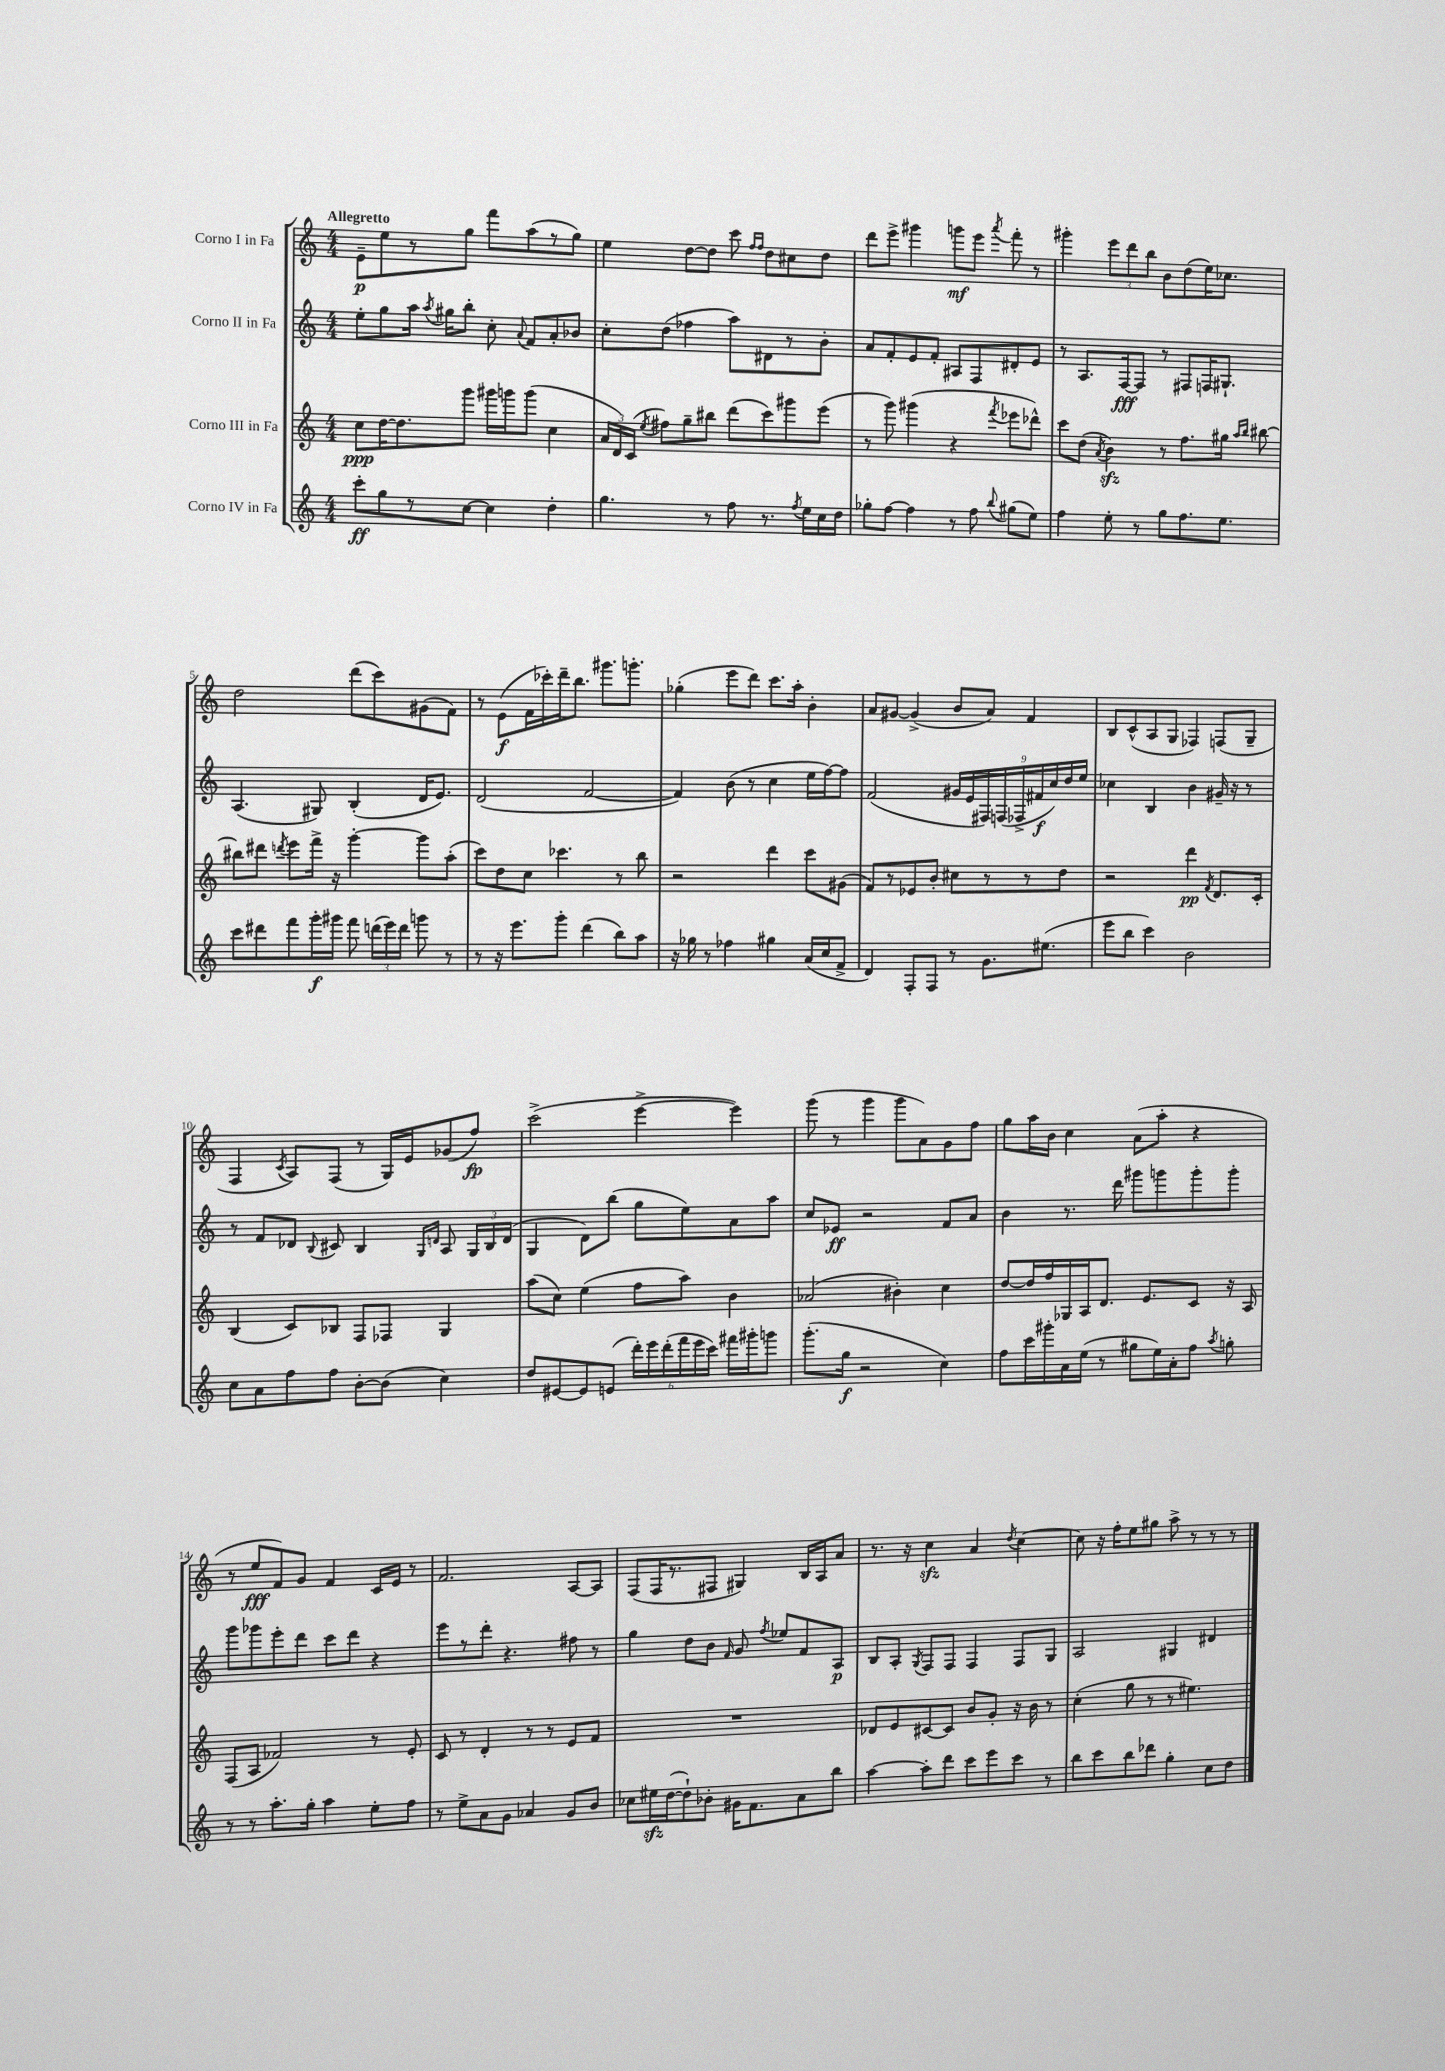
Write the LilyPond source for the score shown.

<<
\new StaffGroup <<
\new Staff = "s0" \with { instrumentName = "Corno I in Fa" } {
    \clef treble \key c \major \numericTimeSignature \time 4/4 \tempo "Allegretto"
    \autoBeamOff e'8[--\p e''8 r8 g''8] f'''8[ a''8( r8 g''8]) |
    e''4 d''8[~ d''8] c'''8 \grace { f''16[ f''16] } d''8[ cis''8 d''8] |
    d'''8[ e'''8]-> gis'''4 g'''8[\mf e'''8] \acciaccatura { a'''8 } f'''8-. r8 |
    gis'''4-. \tuplet 3/2 { e'''8[ d'''8 b''8] } b'8[ d''8( e''16) ces''8.] |
    d''2 d'''8[( c'''8) gis'8( f'8]) |
    r8 e'8[\f( f'16 ces'''16-.) d'''16-- b''8.] gis'''8.[ g'''8.]-. |
    ges''4-.( e'''8[ d'''8]) c'''8.[ a''16]-. b'4-. |
    a'8[ gis'8]~ gis'4->( b'8[ a'8]) f'4 |
    b8[ c'8-^( a8 g8] fes4) f8[( g8]-- |
    f4 \acciaccatura { c'8 } a8[) f8]( r8 g16[) e'16 ges'8( f''8]\fp) |
    c'''2->( e'''4~-> e'''4) |
    g'''8( r8 g'''4 g'''8[ a'8) g'8 f''8] |
    g''8[ a''16 b'16] c''4 a'8[( a''8]-. r4 |
    r8 e''8[\fff f'8) g'8] f'4 c'16[ e'16] r8 |
    f'2. a8[~ a8] |
    f8[( f16 r8. fis8] gis4) b16[ a16 a'8] |
    r8. r16 c''4\sfz a'4 \acciaccatura { d''8 } c''4~ |
    c''8 r16 f''16[-. e''8 gis''8] a''8-> r8 r8 r8 \bar "|." |
}
\new Staff = "s1" \with { instrumentName = "Corno II in Fa" } {
    \clef treble \key c \major \numericTimeSignature \time 4/4
    \autoBeamOff e''8[-. g''8 a''16] \acciaccatura { a''8 } gis''16[ b''8]-. c''8-. \appoggiatura { a'8 } f'8[ a'8-. bes'8] |
    c''8[-. d''8]( fes''4 a''8[) dis'8 r8 b'8]-. |
    a'8[ f'8-. e'8 f'8]-. ais8[ f8 dis'8-. e'8] |
    r8 a8.[ f16~\fff f8] r8 fis8[ f16 gis8.]-! |
    a4.( gis8) b4-.( d'16[ e'8.]) |
    d'2( f'2~ |
    f'4) b'8( r8 c''4 e''16[ f''16~) f''8] |
    f'2( \tuplet 9/8 { gis'16[ e'16 fis16) f16( fes16-> fis'16\f c''16) d''16 e''16] } |
    ces''4 b4 b'4 gis'16-- r16 r8 |
    r8 f'8[ des'8] \appoggiatura { b8 } cis'8 b4 \grace { g16[ d'16] } a8 \tuplet 3/2 { g16[ b16 d'16]( } |
    g4 d'8[) b''8]( g''8[ e''8) a'8 a''8] |
    c''8[ ees'8]\ff r2 f'8[ a'8] |
    b'4 r8. d'''16 gis'''8[ g'''8 g'''8-. g'''8]-. |
    g'''8[ ges'''8 e'''8-. d'''8] c'''8[ d'''8] r4 |
    e'''8[ r8 d'''8]-. r4. fis''8 r8 |
    g''4 d''8[ b'8] \grace { f'16 } g'8 \acciaccatura { f''8 } ees''8[ f'8 a8]\p |
    b8[ a8]-. \acciaccatura { g8 } f8[ f8] f4 f8[ g8] |
    a2 gis4 dis'4 \bar "|." |
}
\new Staff = "s2" \with { instrumentName = "Corno III in Fa" } {
    \clef treble \key c \major \numericTimeSignature \time 4/4
    \autoBeamOff c''8[\ppp d''16~ d''8. g'''8] gis'''16[ g'''16 g'''8]( c''4 |
    \tuplet 3/2 { a'16[ d'16) c'16]( } \acciaccatura { e''8 } fis''8[) g''8-- bis''8] d'''8[( c'''8) gis'''8 e'''8]( |
    r8 g'''8) gis'''4( r4 \acciaccatura { f'''8 } ees'''8[ des'''8]-^) |
    c'''8[ d''8]( \acciaccatura { a'8 } b'4\sfz) r8 f''8.[ gis''16] \grace { a''16[ b''16] } bis''8~ |
    bis''8[ dis'''8] \acciaccatura { d'''8 } e'''8[ f'''16]-> r16 g'''4~-. g'''8[ a''8]-.( |
    c'''8[) d''8 c''8] ces'''4. r8 b''8 |
    r2 d'''4 c'''8[ gis'8]( |
    f'8[) r8 ees'8 b'8]-. cis''8[ r8 r8 d''8] |
    r2 d'''4\pp \acciaccatura { f'8 } d'8.[ c'16]-. |
    b4( c'8[) bes8] f8[ fes8] g4 |
    a''8[( c''8]) e''4( f''8[ a''8]) b'4 |
    aes'2( bis'4-.) c''4 |
    d''8[~ d''16 f''16 ges16 a16 d'8.] e'8.[ c'8] r16 a16 |
    f8[( a8] fes'2) r8 e'8-. |
    c'8 r8 d'4-. r8 r8 e'8[ f'8] |
    R1 |
    des'8[ e'8 cis'8~ cis'8] b'8[ g'8]-. r16 b'16 r8 |
    c''4-.( g''8 r8 r8 eis''4.) \bar "|." |
}
\new Staff = "s3" \with { instrumentName = "Corno IV in Fa" } {
    \clef treble \key c \major \numericTimeSignature \time 4/4
    \autoBeamOff c'''8[-.\ff g''8 r8 c''8]~ c''4 d''4-. |
    g''4. r8 f''8 r8. \acciaccatura { f''8 } e''16[ c''16 d''16] |
    ges''8[-. f''8]~ f''4 r8 f''8 \appoggiatura { b''8 } gis''8[( e''8]) |
    f''4 e''8-. r8 g''8[ f''8. e''8.] |
    c'''8[ dis'''8 f'''8 g'''16-.\f gis'''16] f'''8 \tuplet 3/2 { d'''16[( e'''16) d'''16] } g'''8 r8 |
    r8 r16 e'''8.[ g'''8]-. d'''4( b''8[) a''8] |
    r16 ges''16 r8 fes''4 gis''4 a'16[( c''16 f'8]-> |
    d'4) f8[-. f8] r8 g'8.[ eis''8.]( |
    e'''8[ b''8] c'''4) b'2 |
    c''8[ a'8 f''8 f''8] b'8[~-. b'8]( c''4) |
    d''8[ eis'8~ eis'8 e'8]( \tuplet 6/4 { d'''16[-.) e'''16 d'''16-.( f'''16 e'''16 c'''16]) } fis'''16[ gis'''16-. g'''8] |
    g'''8.[-.( g''16]\f r2 c''4) |
    f''8[ c'''16 gis'''16-. a'16 e''16]( r8 gis''8[ e''16) a'16-. f''8] \acciaccatura { a''8 } g''8-. |
    r8 r8 a''8.[-. g''16]-. a''4 e''8[-. f''8] |
    r8 e''8[-> a'8 g'8] aes'4 g'8[ b'8] |
    ces''8[ eis''16\sfz d''16~( d''8-!) bes'8]-. gis'16[ f'8. a'8 b''8] |
    a''4~ a''8[-. d'''8] c'''8[ e'''8 c'''8] r8 |
    b''8[ c'''8 b''8 des'''8] g''4-. c''8[ d''8] \bar "|." |
}
>>
>>
